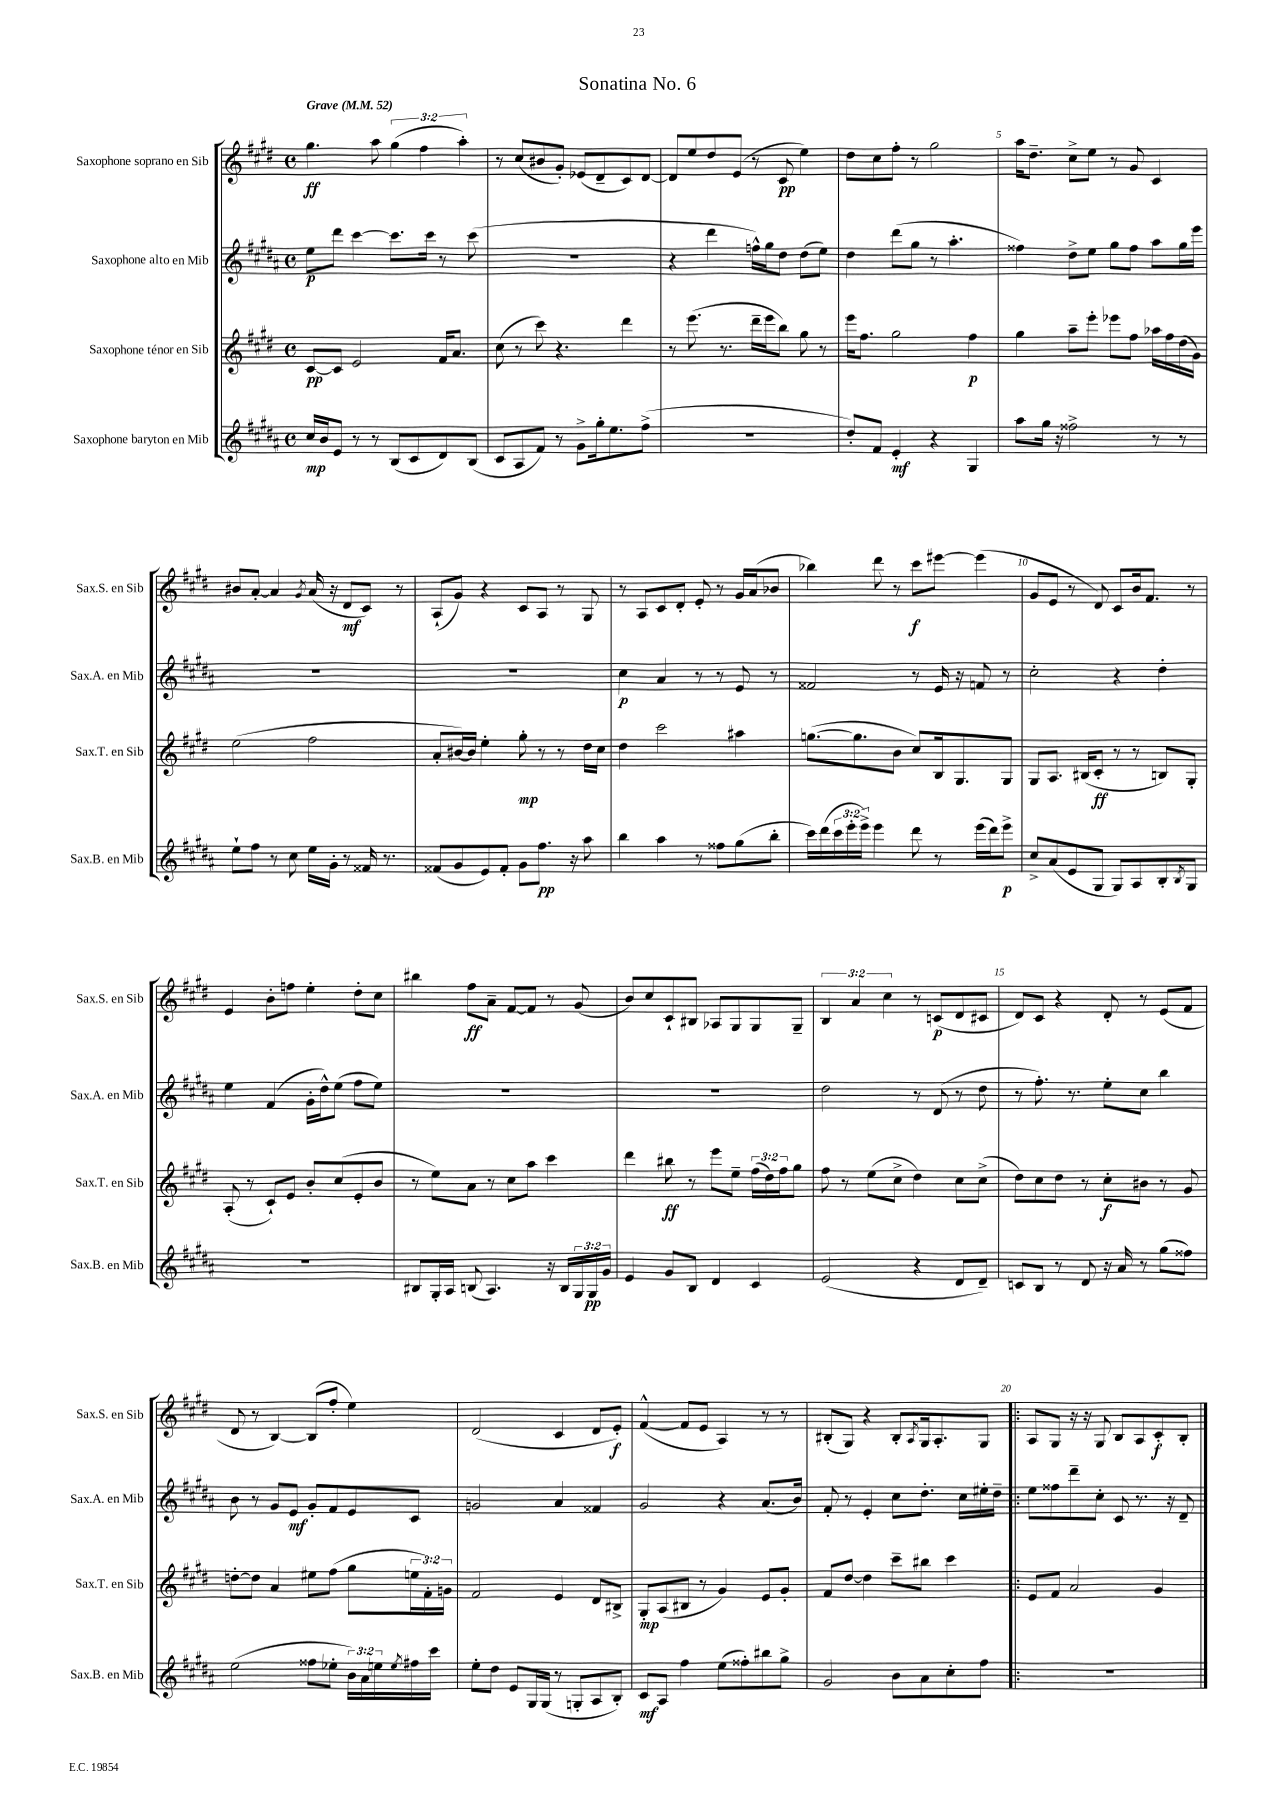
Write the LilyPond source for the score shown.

\header { title = "Sonatina No. 6" }
<<
\new StaffGroup <<
\new Staff = "s0" \with { instrumentName = "Saxophone soprano en Sib" shortInstrumentName = "Sax.S. en Sib" } {
    \clef treble \key e \major \defaultTimeSignature \time 4/4 \override Staff.TupletNumber.text = #tuplet-number::calc-fraction-text \tempo "Grave" 4 = 52
    gis''4.\ff a''8 \tuplet 3/2 { gis''4( fis''4 a''4-.) } |
    r8 cis''8( bis'8 gis'8-.) ees'8( dis'8-- cis'8) dis'8~ |
    dis'8 e''8 dis''8 e'8( r8 cis'8\pp e''4) |
    dis''8 cis''8 fis''8-. r8 gis''2 |
    a''16 dis''8.-- cis''8-> e''8 r8 gis'8 cis'4 |
    bis'8 a'8~-. a'4 \acciaccatura { gis'8 } a'16( r16 dis'8\mf cis'8) r8 |
    a8-!( gis'8) r4 cis'8 a8 r8 gis8 |
    r8 a8 cis'8 dis'8-. e'8-. r8 gis'16 a'16( bes'8 |
    bes''4) dis'''8 r8 cis'''8\f eis'''8~ eis'''4( |
    gis'8 e'8 r8 dis'8) cis'8 b'16 fis'8. r8 |
    e'4 b'8-. f''8 e''4-. dis''8-. cis''8 |
    bis''4 fis''8\ff a'8-- fis'8~ fis'8 r8 gis'8( |
    b'8) cis''8 cis'8-! bis8 aes8 gis8 gis8 gis8-- |
    \tuplet 3/2 { b4 a'4 cis''4 } r8 c'8\p( dis'8 cis'8 |
    dis'8) cis'8 r4 dis'8-. r8 e'8( fis'8 |
    dis'8 r8 b4~) b8( fis''8-. e''4) |
    dis'2( cis'4 dis'8 e'8-.\f) |
    fis'4~-^( fis'8 e'8 a4) r8 r8 |
    bis8-.( gis8) r4 bis8-. \acciaccatura { a8 } gis16 a8.-. gis8 |
    \bar ".|:" a8 gis8 r16 r16 gis8 b8 a8 cis'8-.\f b8-. \bar "|." |
}
\new Staff = "s1" \with { instrumentName = "Saxophone alto en Mib" shortInstrumentName = "Sax.A. en Mib" } {
    \clef treble \key b \major \defaultTimeSignature \time 4/4
    e''8\p dis'''8 cis'''4~ cis'''8. cis'''16 r8 cis'''8( |
    R1 |
    r4 dis'''4 f''16-^) gis''16 dis''8 dis''8( e''8) |
    dis''4 dis'''8( gis''8 r8 ais''4.-. |
    fisis''4) dis''8-> e''8 gis''8 fisis''8 ais''8 gis''16 e'''16 |
    R1 |
    R1 |
    cis''4\p ais'4 r8 r8 e'8 r8 |
    fisis'2 r8 e'16 r16 f'8 r8 |
    cis''2-. r4 dis''4-. |
    e''4 fis'4( gis'16-. dis''16-^) e''8( fis''8 e''8) |
    R1 |
    R1 |
    dis''2 r8 dis'8( r8 dis''8 |
    r8 fis''8.-.) r8. e''8-. cis''8 b''4 |
    b'8 r8 gis'8 e'8\mf gis'8-. fis'8 e'8 cis'8 |
    g'2 ais'4 fisis'4 |
    gis'2 r4 ais'8.( b'16) |
    fis'8-. r8 e'4-. cis''8 dis''8.-. cis''16 eis''16-. dis''16-- |
    \bar ".|:" e''8 fisis''8 dis'''8-- cis''8-. cis'8 r8. r16 dis'8-- \bar "|." |
}
\new Staff = "s2" \with { instrumentName = "Saxophone ténor en Sib" shortInstrumentName = "Sax.T. en Sib" } {
    \clef treble \key e \major \defaultTimeSignature \time 4/4 \override Staff.TupletNumber.text = #tuplet-number::calc-fraction-text
    cis'8~\pp cis'8 e'2 fis'16 a'8. |
    cis''8( r8 cis'''8) r4. dis'''4 |
    r8 e'''8.( r8. dis'''16-- e'''16 b''8) gis''8 r8 |
    e'''16 fis''8. gis''2 fis''4\p |
    gis''4 a''8-- e'''8-. ees'''8 fis''8 aes''16 fis''16 dis''16( gis'16) |
    e''2( fis''2 |
    a'8-. bis'16~) bis'16 e''4-. gis''8-.\mp r8 r8 dis''16 cis''16 |
    dis''4 cis'''2 ais''4 |
    g''8.~( g''8. b'8 cis''8) b16 gis8. gis8 |
    gis8 a8. bis16( cis'8-.\ff r8 r8 b8) gis8-. |
    a8-.( r8 cis'8-!) e'8 b'8-. cis''8( e'8-. b'8 |
    r8 e''8) a'8 r8 cis''8 a''8 cis'''4 |
    dis'''4 bis''8\ff r8 e'''8 e''8-- \tuplet 3/2 { fis''16( dis''16) fis''16 } gis''8 |
    fis''8 r8 e''8( cis''8-> dis''4) cis''8 cis''8->( |
    dis''8) cis''8 dis''8 r8 cis''8-.\f bis'8 r8 gis'8 |
    d''8~-. d''8 a'4 eis''8 fis''8( gis''8 \tuplet 3/2 { e''16 fis'16-.) g'16 } |
    fis'2 e'4 dis'8 bis8-> |
    gis8-.\mp a8( bis8 r8 gis'4) e'8 gis'8-. |
    fis'8 dis''8~ dis''4 cis'''8-- bis''8 cis'''4 |
    \bar ".|:" e'8 fis'8 a'2 gis'4 \bar "|." |
}
\new Staff = "s3" \with { instrumentName = "Saxophone baryton en Mib" shortInstrumentName = "Sax.B. en Mib" } {
    \clef treble \key b \major \defaultTimeSignature \time 4/4 \override Staff.TupletNumber.text = #tuplet-number::calc-fraction-text
    cis''16\mp b'16 e'8 r8 r8 b8( cis'8 dis'8) b8( |
    cis'8 ais8 fis'8) r8 gis'8-> gis''16-. e''8. fis''8->( |
    r1 |
    dis''8-.) fis'8 e'4-.\mf r4 gis4 |
    ais''8 gis''16 r16 fisis''2-> r8 r8 |
    e''8-! fis''8 r8 cis''8 e''16 gis'16-. r8 fisis'16 r8. |
    fisis'8( gis'8 e'8) fisis'8-. gis'8 fis''8.\pp r16 ais''8 |
    b''4 ais''4 r8 fisis''8 gis''8( b''8-. |
    cis'''16) dis'''16( \tuplet 3/2 { cis'''16 e'''16-. e'''16->) } e'''4 dis'''8 r8 e'''16( dis'''16) e'''8->\p |
    cis''8-> ais'8( e'8 gis8 gis8) ais8 b8-. \acciaccatura { b8 } gis8 |
    R1 |
    bis8 gis16-. ais16 b8( ais4.) r16 b16 \tuplet 3/2 { gis16 gis16\pp gis'16 } |
    e'4 gis'8 b8 dis'4 cis'4 |
    e'2( r4 dis'8 dis'8--) |
    c'8 b8 r8 dis'8 r16 ais'16 r8 gis''8( fisis''8) |
    e''2( fisis''8 ees''8-. \tuplet 3/2 { b'16) ais'16 e''16 } \acciaccatura { e''8 } fis''16 cis'''16 |
    e''8-. dis''8 e'8 gis16 gis16( r8 g8-. ais8 b8-.) |
    cis'8\mf ais8 fis''4 e''8( fisis''8-.) bis''8 gis''8-> |
    gis'2 b'8 ais'8 cis''8-. fis''8 |
    \bar ".|:" R1 \bar "|." |
}
>>
>>
\layout { \context { \Score \override BarNumber.break-visibility = ##(#f #t #t) barNumberVisibility = #(every-nth-bar-number-visible 5) } }
